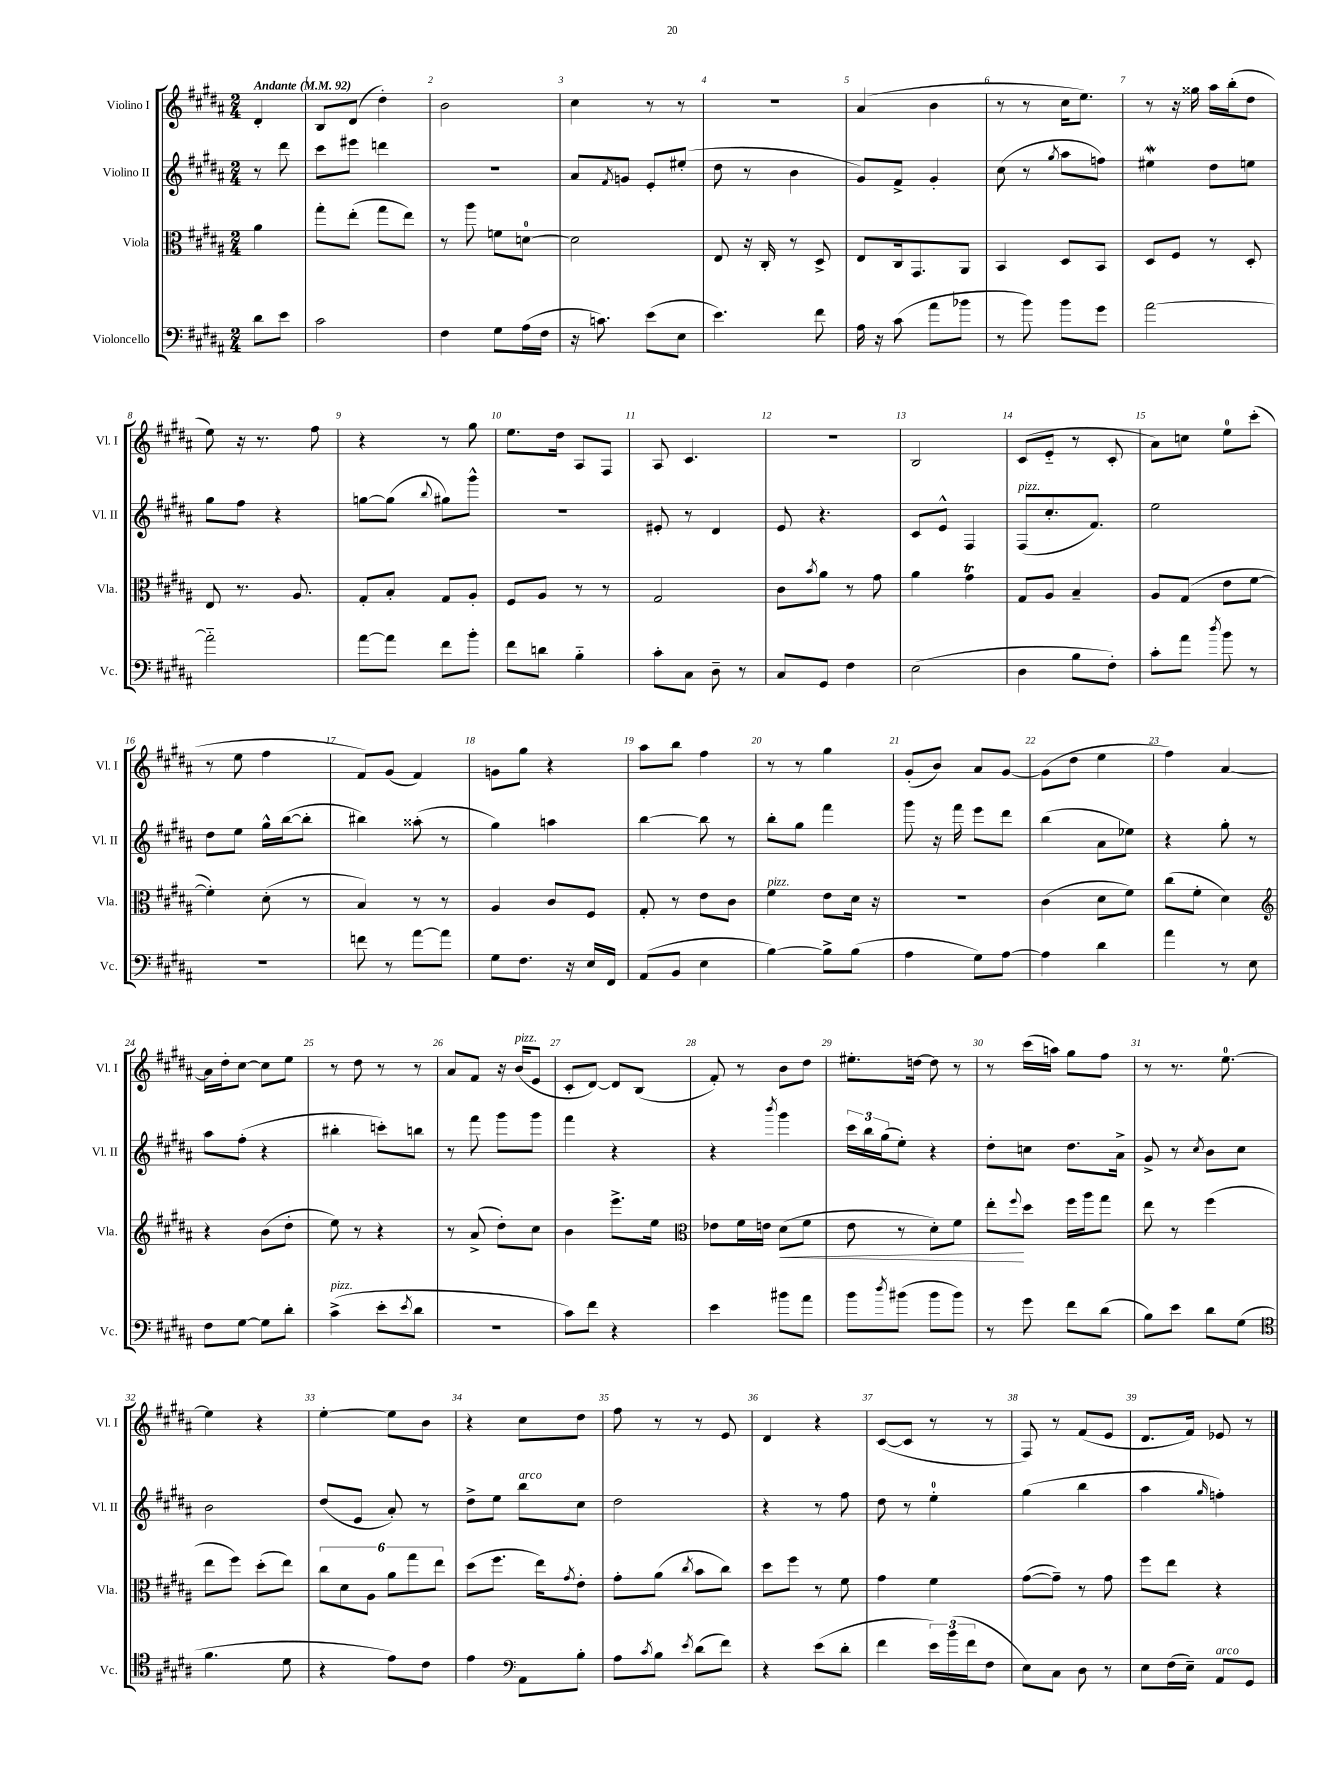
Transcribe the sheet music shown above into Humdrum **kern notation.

**kern	**kern	**dynam	**kern	**kern
*part4	*part3	*part3	*part2	*part1
*staff4	*staff3	*staff3	*staff2	*staff1
*I"Violoncello	*I"Viola	*	*I"Violino II	*I"Violino I
*I'Vc.	*I'Vla.	*	*I'Vl. II	*I'Vl. I
*clefF4	*clefC3	*	*clefG2	*clefG2
*k[f#c#g#d#a#]	*k[f#c#g#d#a#]	*	*k[f#c#g#d#a#]	*k[f#c#g#d#a#]
*M2/4	*M2/4	*	*M2/4	*M2/4
*MM92	*MM92	*	*MM92	*MM92
=	=	=	=	=
!	!	!	!	!LO:TX:a:B:t=Andante
8d#\L	4a#\	.	8r	4d#'/
8e\J	.	.	8ddd#\	.
=1	=1	=1	=1	=1
2c#\	8gg#'\L	.	8ccc#\L	8B/L
.	(8ee'\J	.	8eee#X\J	(8d#/J
.	8gg#\L	.	4dddn\	4dd#'\)
.	8ee\J)	.	.	.
=2	=2	=2	=2	=2
4F#\	8r	.	2r	2b\
.	8aa#\	.	.	.
8G#\L	8fn\L	.	.	.
(16A#\L	[8dn\J	.	.	.
16F#\JJ	.	.	.	.
=3	=3	=3	=3	=3
16r	2d\]	.	8a#/L	4cc#\
8.cn\)	.	.	.	.
.	.	.	8qf#/	.
.	.	.	8gn/J	.
(8e\L	.	.	8e'/L	8r
8E\J	.	.	(8ee#X'/J	8r
=4	=4	=4	=4	=4
4.e\)	8E/	.	8dd#\	2r
.	16r	.	8r	.
.	16C#'/	.	.	.
.	8r	.	4b\	.
8f#\	8D#^/	.	.	.
=5	=5	=5	=5	=5
16A#\	8E/L	.	8g#/L)	(4a#/
16r	.	.	.	.
(8c#\	16C#/k	.	8f#^/J	.
.	8.GG#/	.	.	.
8a#\L	.	.	4g#'/	4b\
8b-X\J	8AA#/J	.	.	.
=6	=6	=6	=6	=6
8r	4BB/	.	(8cc#\	8r
8b\)	.	.	8r	8r
.	.	.	8qgg#/	.
8b\L	8D#/L	.	8aa#\L	16cc#\KL
.	.	.	.	8.ee\J)
8g#\J	8BB/J	.	8ffn\J)	.
=7	=7	=7	=7	=7
[2a#\	8D#/L	.	4ee#XW\	8r
.	8F#/J	.	.	16r
.	.	.	.	16gg##X\
.	8r	.	8dd#\L	16aa#\LL
.	.	.	.	(16bb'\J
.	8D#'/	.	8een\J	8dd#\J
!!LO:LB:g=z
=8	=8	=8	=8	=8
2a#\]	8E/	.	8gg#\L	8ee\)
.	8.r	.	8ff#\J	16r
.	.	.	.	8.r
.	.	.	4r	.
.	8.A#/	.	.	.
.	.	.	.	8ff#\
=9	=9	=9	=9	=9
[8a#\L	8G#'/L	.	[8ggn\L	4r
8a#\J]	8B'/J	.	(8gg\J]	.
.	.	.	8qqbb/	.
8f#\L	8G#/L	.	8gg#X\L)	8r
8b'\J	8A#'/J	.	8ggg#^^\J	8gg#\
=10	=10	=10	=10	=10
8f#\L	8F#/L	.	2r	8.ee\L
8dn\J	8A#/J	.	.	.
.	.	.	.	16dd#\Jk
4B\	8r	.	.	8A#/L
.	8r	.	.	8F#/J
=11	=11	=11	=11	=11
8c#'\L	2G#/	.	8e#X'/	8A#/
8C#\J	.	.	8r	4.c#/
8D#~\	.	.	4d#/	.
8r	.	.	.	.
=12	=12	=12	=12	=12
8C#/L	8c#\L	.	8e/	2r
.	8qb/	.	.	.
8GG#/J	8a#\J	.	4.r	.
4F#\	8r	.	.	.
.	8g#\	.	.	.
=13	=13	=13	=13	=13
(2E\	4a#\	.	8c#/L	2B/
.	.	.	8e^^/J	.
.	4g#T\	.	4F#/	.
=14	=14	=14	=14	=14
!	!	!	!LO:TX:a:i:t=pizz.	!
4D#\	8G#/L	.	(8F#/L	(8c#/L
.	8A#/J	.	8.cc#'/	8e/J
8B\L	4B~/	.	.	8r
.	.	.	8.f#/J)	.
8F#'\J)	.	.	.	8c#'/
=15	=15	=15	=15	=15
8c#'\L	8A#/L	.	2ee\	8a#\L)
8a#\J	(8G#/J	.	.	8ccn\J
8qdd#/	.	.	.	.
8b\	8e\L	.	.	8ee\L
8r	[8f#\J	.	.	(8ccc#'\J
!!LO:LB:g=z
=16	=16	=16	=16	=16
2r	4f#'\])	.	8dd#\L	8r
.	.	.	8ee\J	8ee\
.	(8d#'\	.	16gg#^^\LL	4ff#\
.	.	.	([16bb\J	.
.	8r	.	8bb'\J]	.
=17	=17	=17	=17	=17
8fn\	4B/)	.	4bb#X\)	8f#/L)
8r	.	.	.	(8g#/J
[8a#\L	8r	.	(8aa##X'\	4f#/)
8a#\J]	8r	.	8r	.
=18	=18	=18	=18	=18
8G#\L	4A#/	.	4gg#\)	8gn\L
8.F#\J	.	.	.	8gg#\J
.	8c#/L	.	4aan\	4r
16r	.	.	.	.
16E/LL	8F#/J	.	.	.
16FF#/JJ	.	.	.	.
=19	=19	=19	=19	=19
(8AA#/L	8G#'/	.	[4bb\	8aa#\L
8BB/J	8r	.	.	8bb\J
4E\	8e\L	.	8bb\]	4ff#\
.	8c#\J	.	8r	.
=20	=20	=20	=20	=20
!	!LO:TX:a:i:t=pizz.	!	!	!
[4B\)	4f#\	.	8bb'\L	8r
.	.	.	8gg#\J	8r
8B^\L]	8e\L	.	4fff#\	4gg#\
(8B\J	16d#\Jk	.	.	.
.	16r	.	.	.
=21	=21	=21	=21	=21
4A#\	2r	.	8ggg#\	(8g#'/L
.	.	.	16r	8b/J)
.	.	.	16fff#\	.
8G#\L)	.	.	8eee\L	8a#/L
[8A#\J	.	.	8ddd#\J	[8g#/J
=22	=22	=22	=22	=22
4A#\]	(4c#\	.	(4bb\	(8g#\L]
.	.	.	.	8dd#\J
4d#\	8d#\L	.	8a#\L	4ee\
.	8f#\J)	.	8ee-X\J)	.
=23	=23	=23	=23	=23
4a#\	(8cc#\L	.	4r	4ff#\)
.	8f#'\J	.	.	.
8r	4d#\)	.	8gg#'\	[4a#/
8E\	.	.	8r	.
!!LO:LB:g=z
=24	=24	=24	=24	=24
*	*clefG2	*	*	*
8F#\L	4r	.	8aa#\L	16a#\LL]
.	.	.	.	16dd#'\J
[8G#\J	.	.	(8ff#'\J	[8cc#\J
8G#\L]	(8b\L	.	4r	8cc#\L]
8d#'\J	8dd#'\J	.	.	8ee\J
=25	=25	=25	=25	=25
!LO:TX:a:i:t=pizz.	!	!	!	!
(4c#^\	8ee\)	.	4bb#X'\	8r
.	8r	.	.	8dd#\
8e'\L	4r	.	8cccn'\L)	8r
8qe/	.	.	.	.
8d#\J	.	.	8bbn\J	8r
=26	=26	=26	=26	=26
2r	8r	.	8r	8a#/L
.	(8a#^/	.	8fff#\	8f#/J
.	8dd#'\L)	.	8ggg#\L	16r
!	!	!	!	!LO:TX:a:i:t=pizz.
.	.	.	.	(16b/KL
.	8cc#\J	.	8ggg#\J	8e/J
=27	=27	=27	=27	=27
8c#\L)	4b\	.	4fff#\	8c#'/L
8f#\J	.	.	.	[8d#/J)
4r	8.eee^\L	.	4r	8d#/L]
.	.	.	.	(8B/J
.	16ee\Jk	.	.	.
=28	=28	=28	=28	=28
*	*clefC3	*	*	*
4e\	8e-X\L	.	4r	8f#'/)
.	16f#\L	.	.	8r
.	16en\JJ	.	.	.
.	.	.	8qbbb/	.
!	!	!LO:HP:b	!	!
8b#X\L	(8d#\L	<	4ggg#\	8b\L
8a#\J	8f#\J	.	.	8dd#\J
=29	=29	=29	=29	=29
8b\L	8e\	.	24ccc#\LL	8.ee#X'\L
.	.	.	24bb\	.
.	.	.	(24gg#\J	.
8qdd#/	.	.	.	.
(8b#X\J	8r	.	8ee'\J)	.
.	.	.	.	[16ddn\Jk
8b#\L	8d#'\L)	.	4r	8dd\]
8b#\J)	8f#\J	.	.	8r
=30	=30	=30	=30	=30
8r	8ee'\L	.	8dd#'\L	8r
.	8qqff#/	.	.	.
8g#\	8dd#\J	[	8ccn\J	(16ccc#\LL
.	.	.	.	16aan\JJ)
8f#\L	16ff#\LL	.	8.dd#\L	8gg#\L
.	16aa#\J	.	.	.
(8d#\J	8gg#\J	.	.	8ff#\J
.	.	.	16a#^\Jk	.
=31	=31	=31	=31	=31
8B\L)	8ee\	.	8g#^/	8r
8e\J	8r	.	8r	8.r
.	.	.	8qcc#/	.
8d#\L	(4ff#\	.	8b\L	.
.	.	.	.	[8.ee\
(8G#\J	.	.	8cc#\J	.
!!LO:LB:g=z
=32	=32	=32	=32	=32
*clefC4	*	*	*	*
4.f#\	8ee\L	.	2b\	4ee\]
.	8ff#\J)	.	.	.
.	(8dd#'\L	.	.	4r
8d#\	8ee\J)	.	.	.
=33	=33	=33	=33	=33
4r	12cc#\L	.	(8dd#/L	[4ee'\
.	12d#\	.	.	.
.	.	.	8e/J	.
.	12A#\J	.	.	.
8e\L)	12a#\L	.	8a#'/)	8ee\L]
.	12gg#\	.	.	.
8c#\J	.	.	8r	8b\J
.	12ee\J	.	.	.
=34	=34	=34	=34	=34
4e\	(8dd#\L	.	8dd#^\L	4r
.	8.ff#\J	.	8ee\J	.
*clefF4	*	*	*	*
!	!	!	!LO:TX:a:i:t=arco	!
8AA#\L	.	.	8bb\L	8cc#\L
.	16ee\KL)	.	.	.
.	8qg#/	.	.	.
8B'\J	8e'\J	.	8cc#\J	8dd#\J
=35	=35	=35	=35	=35
8A#\L	8g#'\L	.	2dd#\	8ff#\
8qc#/	.	.	.	.
8B\J	(8a#\J	.	.	8r
8qe/	8qcc#/	.	.	.
(8d#\L	8b\L	.	.	8r
8f#\J)	8cc#\J)	.	.	8e/
=36	=36	=36	=36	=36
4r	8dd#\L	.	4r	4d#/
.	8ff#\J	.	.	.
(8e\L	8r	.	8r	4r
8d#'\J	8f#\	.	8ff#\	.
=37	=37	=37	=37	=37
4f#\	4g#\	.	8dd#\	([8c#/L
.	.	.	8r	8c#/J]
24e\LL)	4f#\	.	4ee'\	8r
(24b\	.	.	.	.
24f#\J	.	.	.	.
8F#\J	.	.	.	8r
=38	=38	=38	=38	=38
8E\L)	([8g#\L	.	(4gg#\	8F#/)
8C#\J	8g#~\J])	.	.	8r
8D#\	8r	.	4bb\	(8f#/L
8r	8g#\	.	.	8e/J
=39	=39	=39	=39	=39
8E\L	8ff#\L	.	4aa#\	8.d#/L
(16F#\L	8ee\J	.	.	.
16E~\JJ)	.	.	.	16f#/Jk)
.	.	.	16qqgg#/	.
!LO:TX:a:i:t=arco	!	!	!	!
8AA#/L	4r	.	4ffn'\)	8e-X/
8GG#/J	.	.	.	8r
==	==	==	==	==
*-	*-	*-	*-	*-
